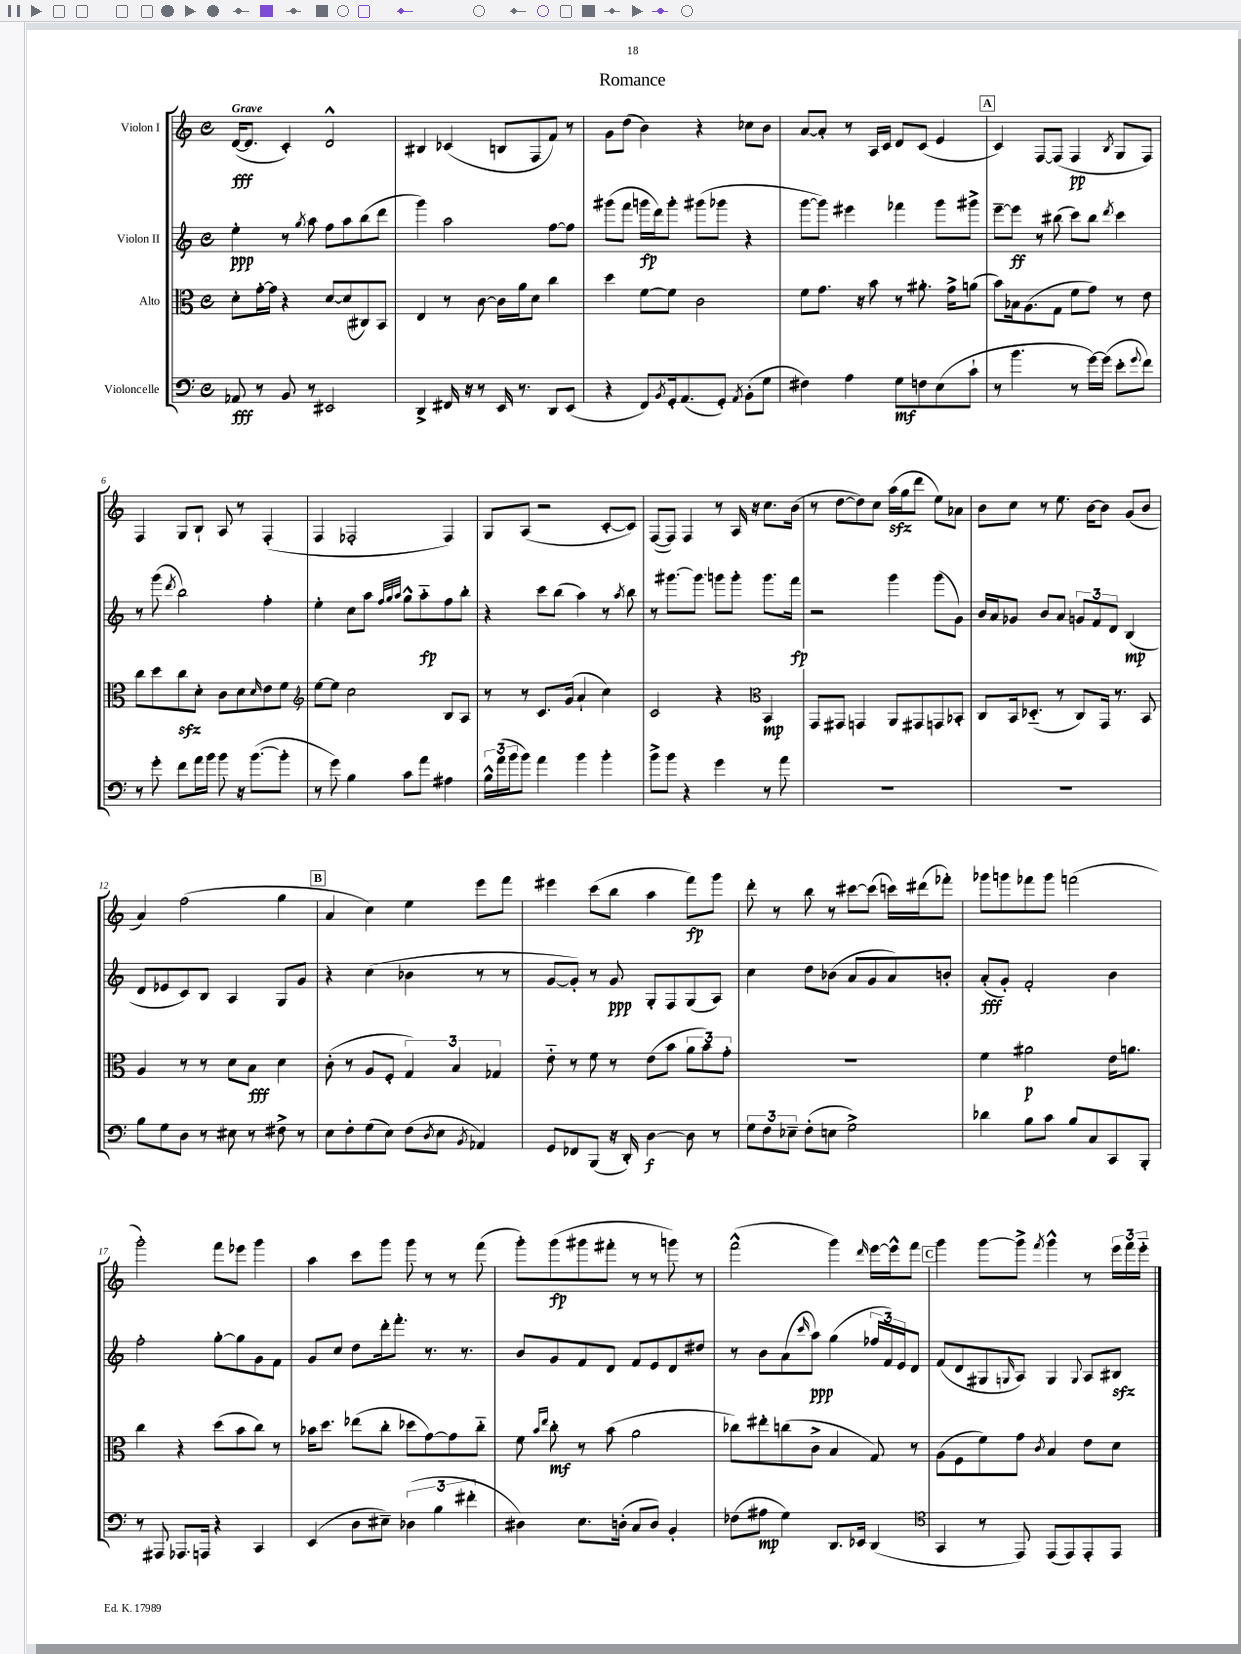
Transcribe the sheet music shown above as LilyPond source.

\header { title = "Romance" }
<<
\new StaffGroup <<
\new Staff = "s0" \with { instrumentName = "Violon I" } {
    \clef treble \key c \major \defaultTimeSignature \time 4/4 \tempo "Grave"
    d'16~\fff( d'8. c'4-.) d'2-^ |
    bis4 ces'4( b8 f8 f'8) r8 |
    g'8 d''8( b'4) r4 ces''8 b'8 |
    a'8~ a'8-. r8 a16 c'16 d'8 c'8( e'4 |
    \mark \markup { \box "A" } c'4) f8~ f8( f4\pp \acciaccatura { b8 } g8 f8) |
    f4 g8 b8-! a8 r8 f4-.( |
    f4 fes2-. fes4) |
    g8 a8( r2 c'8~-. c'8) |
    f8~( f8) f4 r8 a16 r16 c''8. b'16( |
    r8 d''8~ d''8) c''8 a''16\sfz( g''16 d'''8 e''8) aes'8 |
    b'8 c''8 r8 e''8. b'16~ b'8 g'8( b'8 |
    a'4) f''2( g''4 |
    \mark \markup { \box "B" } a'4 c''4) e''4 e'''8 f'''8 |
    eis'''4 c'''8( b''8 a''4 f'''8\fp) g'''8 |
    d'''8-. r8 b''8 r8 cis'''8~ cis'''8( c'''16) dis'''16( fes'''8-.) |
    ges'''8 g'''8 fes'''8 g'''8 f'''2( |
    g'''2-.) f'''8 ees'''8 g'''4 |
    a''4 c'''8 g'''8 g'''8 r8 r8 f'''8( |
    g'''8-.) g'''8\fp( gis'''8 fis'''8-. r8 r8 g'''8) r8 |
    f'''2-^( g'''4) \grace { d'''16 } e'''16~ e'''16-^ f'''8 |
    \mark \markup { \box "C" } g'''4 g'''8~ g'''8-> \acciaccatura { f'''8 } g'''4-^ r8 \tuplet 3/2 { e'''16 f'''16 e'''16-_ } \bar "|." |
}
\new Staff = "s1" \with { instrumentName = "Violon II" } {
    \clef treble \key c \major \defaultTimeSignature \time 4/4
    e''4-.\ppp r8 \acciaccatura { g''8 } a''8 f''8 a''8 b''8( d'''8 |
    g'''4) a''2 f''8~ f''8 |
    gis'''8( f'''8 g'''16\fp d'''16) g'''8-. gis'''8( ges'''8 r4 |
    g'''8~ g'''8) eis'''4 fes'''4 g'''8 gis'''8-> |
    \mark \markup { \box "A" } e'''8~-- e'''8\ff r8 bis''8( c'''8) bis''8 \acciaccatura { d'''8 } c'''4 |
    r8 g'''8( \acciaccatura { d'''8 } b''2) f''4-. |
    e''4-. c''8 a''8 \grace { f''32 g''32 a''32 } g''8-^ a''8-_\fp f''8 b''8-. |
    r4 c'''8 b''8( a''4) r8 \acciaccatura { a''8 } b''8 |
    r8 gis'''8.~ gis'''8. g'''8 g'''8-. g'''8. f'''16\fp |
    r2 g'''4 g'''8( g'8) |
    b'16 a'16 ges'8 b'8 a'8 \tuplet 3/2 { g'8 f'8 d'8 } b4\mp( |
    d'8 ees'8 c'8) b8 a4 g8 g'8 |
    \mark \markup { \box "B" } r4 c''4( bes'4 r8 r8 |
    g'8~ g'8-.) r8 g'8\ppp g8-. f8 g8( a8) |
    c''4 d''8 bes'8( a'8 g'8 a'8) b'8-. |
    a'8-.\fff( g'8-.) f'2-. b'4 |
    f''2-. g''8~-. g''8 g'8 f'8 |
    g'8 c''8 d''8 d'''16-. f'''8.-. r8. r8. |
    b'8 g'8 f'8 d'8 f'8 e'8 d'8 dis''8 |
    r8 b'8 a'8( \grace { c'''16 } a''8\ppp) g''4( \tuplet 3/2 { fes''16 f'16) e'16 } d'8 |
    \mark \markup { \box "C" } f'8( d'8 gis8 \grace { g16 } a8) g4 \appoggiatura { g8 } a8 bis8\sfz \bar "|." |
}
\new Staff = "s2" \with { instrumentName = "Alto" } {
    \clef alto \key c \major \defaultTimeSignature \time 4/4
    d'8-. g'16~-. g'16 r4 d'8~ d'8( cis8) b,8 |
    e4 r8 c'8~ c'16 a'16 d'8 c''4 |
    d''4 f'8~ f'8 c'2 |
    f'8 g'8. r16 b'8 r8 ais'8.-. g'16-> a'8( |
    \mark \markup { \box "A" } b'8) bes16 a8.( g8 f'8 g'8) r8 e'8 |
    c''8 d''8 c''8\sfz d'8-. c'8 d'8 \grace { d'16 } e'8 f'8 |
    \clef treble e''8~ e''8 c''2 b8 a8 |
    r8 r8 c'8. g'16( a'4-! c''4) |
    c'2 r4 \clef alto b,4\mp |
    g,8 gis,8 g,4 a,8 gis,8 g,8 bes,8-. |
    c8 b,16 des8.-_( r8 c8) g,16 r8. b,8 |
    a4 r8 r8 d'8 b8\fff d'4 |
    \mark \markup { \box "B" } c'8-.( r8 a8 f8-. \tuplet 3/2 { g4) b4 ges4 } |
    e'8-_ r8 f'8 r8 e'8( b'8 \tuplet 3/2 { a'8 b'8) g'8-. } |
    R1 |
    f'4 ais'2\p e'16 a'8. |
    c''4 r4 d''8( b'8 c''8) r8 |
    bes'16 d''8. ees''8( c''8-. des''8 g'8~) g'8 c''8-_ |
    f'8 \grace { b'16 e''16 } c''8-.\mf r8 b'8( a'2 |
    ces''8) eis''8-. c''8( c'8-> b4 g8) r8 |
    \mark \markup { \box "C" } a8( f8 f'8) g'8 \acciaccatura { c'8 } b4 e'8 d'8 \bar "|." |
}
\new Staff = "s3" \with { instrumentName = "Violoncelle" } {
    \clef bass \key c \major \defaultTimeSignature \time 4/4
    aes,8\fff r8 b,8 r8 eis,2 |
    d,4-> fis,16 r16 r8 e,16 r8. d,8 e,8( |
    r4 f,8) \acciaccatura { b,8 } g,16-. a,8.( g,8-.) \acciaccatura { a,8 } b,8-.( g8 |
    fis4) a4 g8\mf f8 e8( c'8-! |
    \mark \markup { \box "A" } r8 b'4. r8 g'16~) g'16( e'8-. \appoggiatura { g'8 } f'8) |
    r8 g'8-. f'8 a'16 b'16 b'8 r16 b'8.~( b'8-. |
    r8 g'8) b4 c'8 a'8 ais4 |
    \tuplet 3/2 { b16-^ a'16( b'16 } b'8) a'4 b'4 b'4-. |
    b'8-> b'8 r4 g'4 r8 a'8 |
    R1 |
    R1 |
    b8 g8 d8 r8 eis8 r8 fis8-> r8 |
    \mark \markup { \box "B" } e8 f8-. g8( e8) f8( \acciaccatura { d8 } e8 \acciaccatura { b,8 } aes,4) |
    g,8 fes,8 b,,8( r16 d,16-.) d4~\f d8 r8 |
    \tuplet 3/2 { g8 f8 ees8-- } f8-.( e8 g2->) |
    des'4 b8 c'8 b8 c8 c,8 b,,8-. |
    r8 ais,,8 aes,,8. a,,16 r4 c,4 |
    e,4( d8 eis8--) \tuplet 3/2 { des4( b4 fis'4-. } |
    dis4) e8. d16-.( c8 d8) b,4-. |
    fes8( ais8\mp g4) d,8. ees,16 d,4( |
    \mark \markup { \box "C" } \clef tenor g,4 r8 e,8) e,8( e,8) e,8-. e,8 \bar "|." |
}
>>
>>
